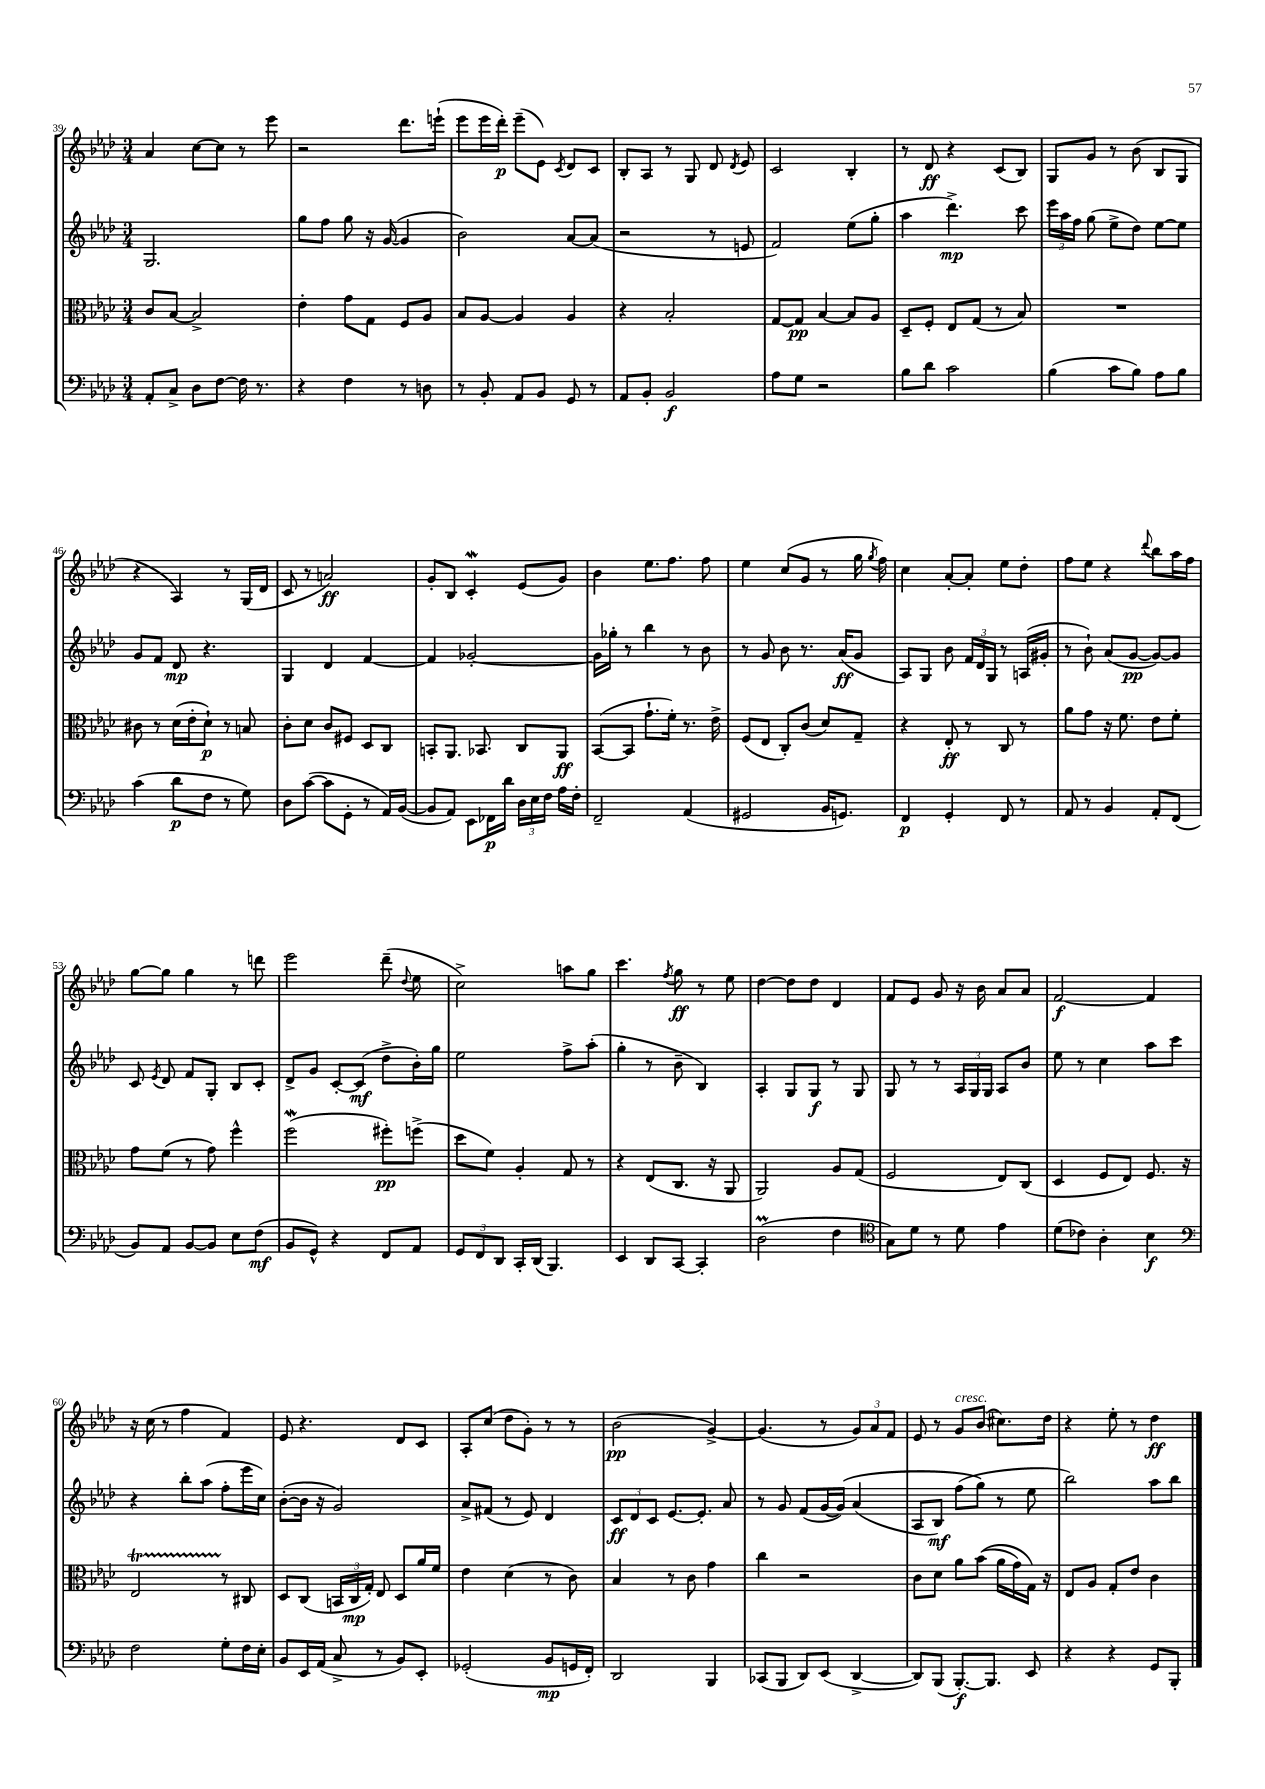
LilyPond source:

<<
\new StaffGroup <<
\new Staff = "s0" {
    \clef treble \key aes \major \numericTimeSignature \time 3/4
    \autoBeamOff aes'4 c''8[~ c''8] r8 ees'''8 |
    r2 des'''8.[ e'''16]-!( |
    ees'''8[ ees'''16 des'''16]-.\p) ees'''8[--( ees'8]) \acciaccatura { c'8 } des'8[ c'8] |
    bes8[-. aes8] r8 g8 des'8 \acciaccatura { des'8 } ees'8 |
    c'2 bes4-. |
    r8 des'8\ff r4 c'8[( bes8]) |
    g8[ g'8] r8 bes'8( bes8[ g8] |
    r4 aes4) r8 g16[( des'16] |
    c'8 r8 a'2\ff) |
    g'8[-. bes8] c'4-.\mordent ees'8[( g'8]) |
    bes'4 ees''8.[ f''8.] f''8 |
    ees''4 c''8[( g'8] r8 g''16 \acciaccatura { g''8 } f''16) |
    c''4 aes'8[~-. aes'8]-. ees''8[ des''8]-. |
    f''8[ ees''8] r4 \appoggiatura { des'''8 } bes''8[ aes''16 f''16] |
    g''8[~ g''8] g''4 r8 d'''8 |
    ees'''2 des'''8--( \appoggiatura { des''8 } ees''8 |
    c''2->) a''8[ g''8] |
    c'''4. \acciaccatura { f''8 } g''8\ff r8 ees''8 |
    des''4~ des''8[ des''8] des'4 |
    f'8[ ees'8] g'8 r16 bes'16 aes'8[ aes'8] |
    f'2~\f f'4 |
    r16 c''16( r8 f''4 f'4) |
    ees'8 r4. des'8[ c'8] |
    aes8[-. c''8]( des''8[ g'8]-.) r8 r8 |
    bes'2\pp( g'4~->) |
    g'4.( r8 \tuplet 3/2 { g'8[) aes'8 f'8] } |
    ees'8 r8 g'8[^\markup { \italic "cresc." } bes'8]( cis''8.[) des''16] |
    r4 ees''8-. r8 des''4\ff \bar "|." |
}
\new Staff = "s1" {
    \clef treble \key aes \major \numericTimeSignature \time 3/4
    \autoBeamOff g2. |
    g''8[ f''8] g''8 r16 g'16~( g'4 |
    bes'2) aes'8[~ aes'8]( |
    r2 r8 e'8 |
    f'2) ees''8[( g''8]-. |
    aes''4 des'''4.->\mp) c'''8 |
    \tuplet 3/2 { ees'''16[ aes''16 f''16] } g''8( ees''8[-> des''8]) ees''8[~ ees''8] |
    g'8[ f'8] des'8\mp r4. |
    g4 des'4 f'4~ |
    f'4 ges'2~-. |
    ges'16[ ges''16]-. r8 bes''4 r8 bes'8 |
    r8 g'8 bes'8 r8. aes'16[\ff( g'8] |
    aes8[) g8] bes'8 \tuplet 3/2 { f'16[ des'16 g16] } r8 a16[( gis'16]-. |
    r8 bes'8-!) aes'8[( g'8]~\pp g'8[~) g'8] |
    c'8 \acciaccatura { ees'8 } des'8 f'8[ g8]-. bes8[ c'8]-. |
    des'8[-> g'8] c'8[~-. c'8]\mf( des''8[-> bes'16-.) g''16] |
    ees''2 f''8[-> aes''8]-.( |
    g''4-. r8 bes'8-- bes4) |
    aes4-. g8[ g8]\f r8 g8 |
    g8 r8 r8 \tuplet 3/2 { aes16[ g16 g16] } aes8[ bes'8] |
    ees''8 r8 c''4 aes''8[ c'''8] |
    r4 bes''8[-. aes''8]( f''8[-. ees'''16 c''16]) |
    bes'8[~-.( bes'16] r16 g'2) |
    aes'8[-> fis'8]( r8 ees'8) des'4 |
    \tuplet 3/2 { c'8[\ff des'8 c'8] } ees'8.[~ ees'8.]-. aes'8 |
    r8 g'8 f'8[( g'16~ g'16])\( aes'4( |
    aes8[ bes8]\mf) f''8[( g''8]\) r8 ees''8 |
    bes''2) aes''8[ bes''8] \bar "|." |
}
\new Staff = "s2" {
    \clef alto \key aes \major \numericTimeSignature \time 3/4
    \autoBeamOff c'8[ bes8]~ bes2-> |
    ees'4-. g'8[ g8] f8[ aes8] |
    bes8[ aes8]~ aes4 aes4 |
    r4 bes2-. |
    g8[~ g8]\pp bes4~ bes8[ aes8] |
    des8[-- f8]-. ees8[ g8]( r8 bes8) |
    R2. |
    cis'8 r8 des'16[( ees'16-. des'8]-!\p) r8 b8 |
    c'8[-. des'8] c'8[ fis8] des8[ c8] |
    b,8[-. aes,8.] bes,8. c8[ aes,8]\ff |
    bes,8[~( bes,8] g'8.[-! f'16]-.) r8. ees'16-> |
    f8[( ees8] c8[-.) c'8]( des'8[) g8]-- |
    r4 ees8-.\ff r8 c8 r8 |
    aes'8[ g'8] r16 f'8. ees'8[ f'8]-. |
    g'8[ f'8]( r8 g'8) f''4-^ |
    f''2\mordent( fis''8[-.\pp) f''8]->( |
    des''8[ f'8]) aes4-. g8 r8 |
    r4 ees8[( c8.] r16 aes,8 |
    aes,2) aes8[ g8]( |
    f2 ees8[) c8]( |
    des4 f8[ ees8]) f8. r16 |
    ees2\startTrillSpan r8\stopTrillSpan cis8 |
    des8[ c8]( \tuplet 3/2 { b,16[ c16\mp g16]-.) } ees8 des8[ aes'16 f'16] |
    ees'4 des'4( r8 c'8) |
    bes4 r8 c'8 g'4 |
    c''4 r2 |
    c'8[ des'8] aes'8[ bes'8](\( aes'16[ g'16) g16]\) r16 |
    ees8[ aes8] g8[-. ees'8] c'4 \bar "|." |
}
\new Staff = "s3" {
    \clef bass \key aes \major \numericTimeSignature \time 3/4
    \autoBeamOff aes,8[-. c8]-> des8[ f8]~ f16 r8. |
    r4 f4 r8 d8 |
    r8 bes,8-. aes,8[ bes,8] g,8 r8 |
    aes,8[ bes,8]-. bes,2\f |
    aes8[ g8] r2 |
    bes8[ des'8] c'2 |
    bes4( c'8[ bes8]) aes8[ bes8] |
    c'4( des'8[\p f8] r8 g8) |
    des8[ c'8]~( c'8[ g,8]-. r8 aes,16[) bes,16]~( |
    bes,8[ aes,8]) ees,8[ fes,16\p des'16] \tuplet 3/2 { des16[ ees16 f16] } aes16[ f16]-. |
    f,2-- aes,4( |
    gis,2 bes,16[ g,8.]) |
    f,4\p g,4-. f,8 r8 |
    aes,8 r8 bes,4 aes,8[-. f,8]( |
    bes,8[) aes,8] bes,8[~ bes,8] ees8[ f8]\mf( |
    bes,8[ g,8]-^) r4 f,8[ aes,8] |
    \tuplet 3/2 { g,8[ f,8 des,8] } c,16[-. des,16]( bes,,4.) |
    ees,4 des,8[ c,8]~ c,4-. |
    des2\prall( f4 |
    \clef tenor g8[) des'8] r8 des'8 ees'4 |
    des'8[( ces'8]) aes4-. bes4\f |
    \clef bass f2 g8[-. f16 ees16]-. |
    bes,8[ ees,16 aes,16]( c8-> r8 bes,8[) ees,8]-. |
    ges,2-.( bes,8[\mp g,16 f,16]-.) |
    des,2 bes,,4 |
    ces,8[( bes,,8] des,8[) ees,8]( des,4~-> |
    des,8[) bes,,8]( bes,,8.[~-.\f) bes,,8.] ees,8 |
    r4 r4 g,8[ bes,,8]-. \bar "|." |
}
>>
>>
\layout { \context { \Score currentBarNumber = #39 } }
